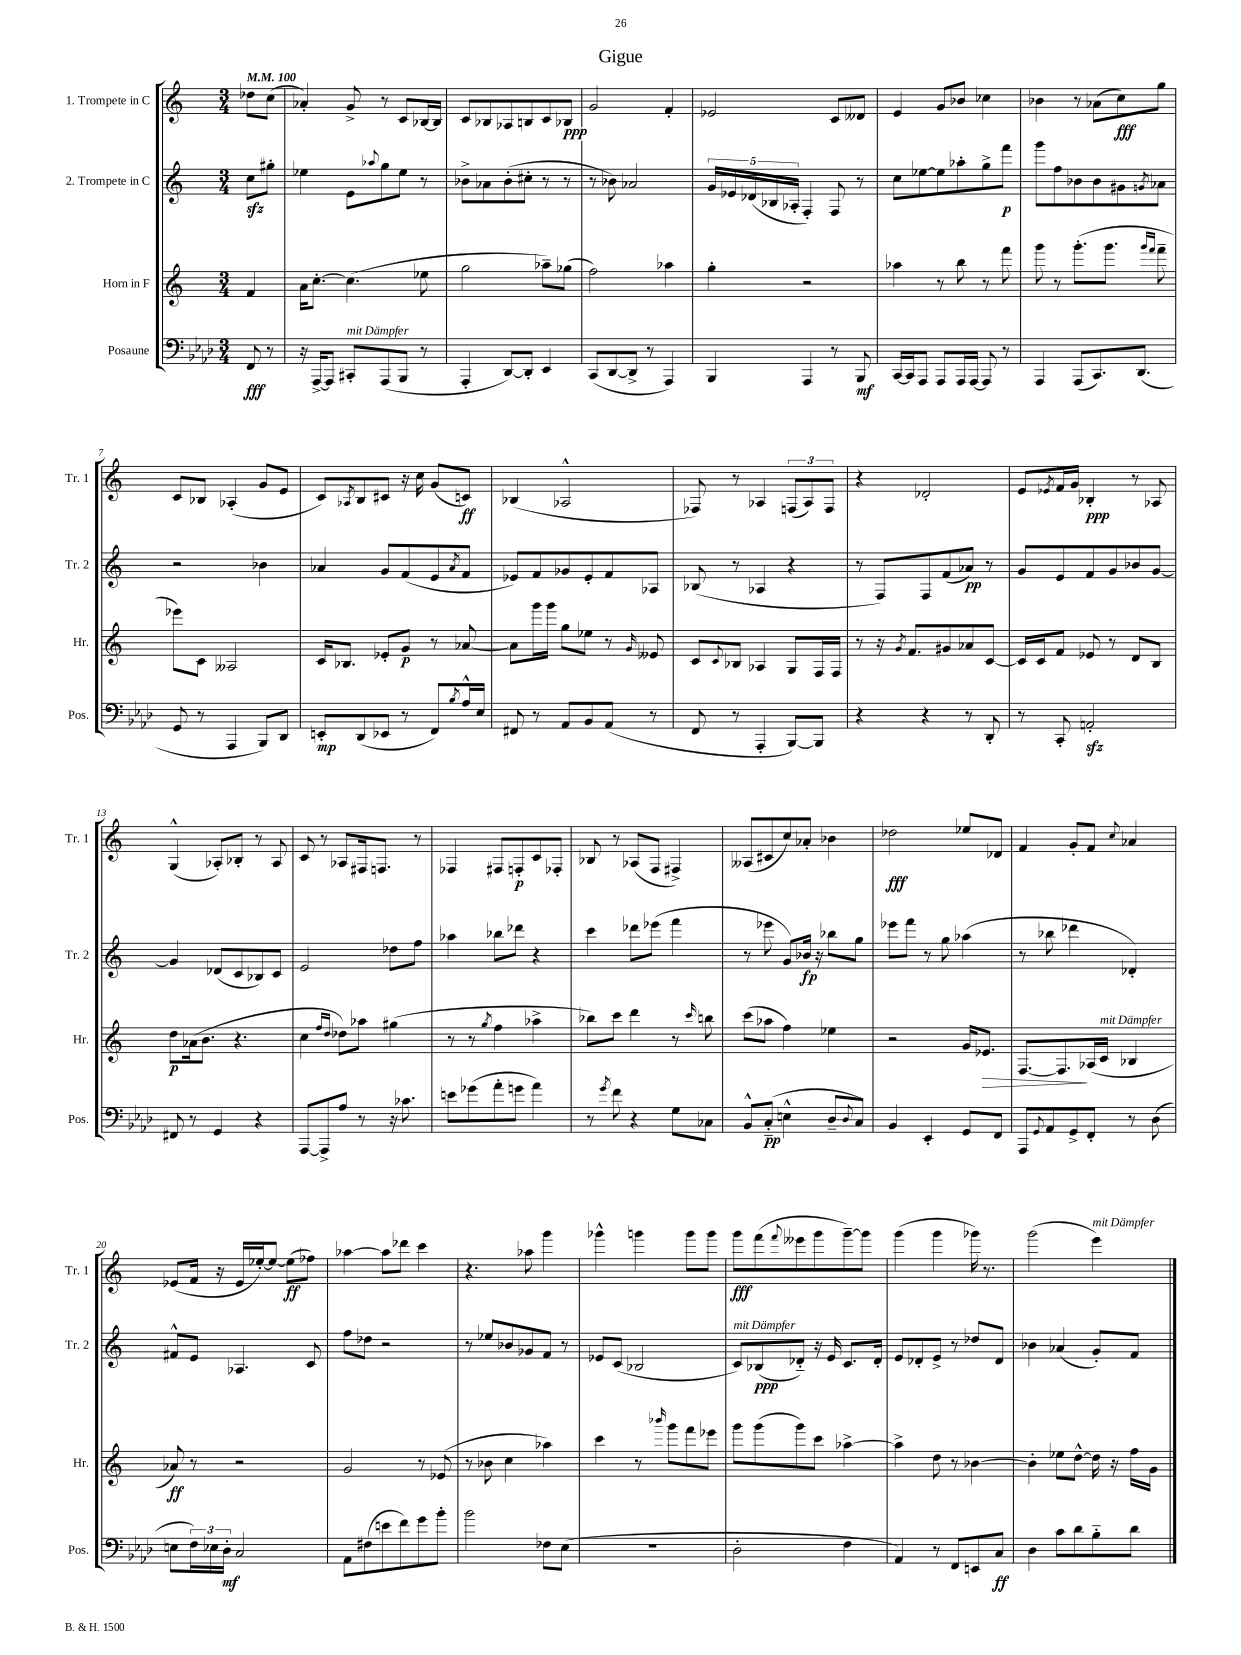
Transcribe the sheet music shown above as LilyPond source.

\header { title = "Gigue" }
<<
\new StaffGroup <<
\new Staff = "s0" \with { instrumentName = "1. Trompete in C" shortInstrumentName = "Tr. 1" } {
    \clef treble \key c \major \numericTimeSignature \time 3/4 \partial 4 \tempo 4 = 100
    des''8 c''8( |
    aes'4-.) g'8-> r8 c'8 bes16~ bes16 |
    c'8 bes8 aes8 b8 c'8 bes8\ppp |
    g'2 f'4-. |
    ees'2 c'8 deses'8 |
    e'4 g'8 bes'8 ces''4 |
    bes'4 r8 aes'8( c''8\fff) g''8 |
    c'8 bes8 aes4-.( g'8 e'8 |
    c'8) \acciaccatura { aes8 } b8 cis'8 r16 c''16 g'8( c'8\ff) |
    bes4( aes2-^ |
    fes8) r8 aes4 \tuplet 3/2 { f8( aes8) f8 } |
    r4 des'2-. |
    e'8 \acciaccatura { ees'8 } f'16 g'16 bes4-.\ppp r8 aes8 |
    g4-^( aes8-.) bes8-. r8 aes8 |
    c'8 r8 aes8 fis16 f8. r8 |
    fes4 fis8 f8-.\p c'8 fes8-. |
    bes8 r8 aes8( f8 fis4->) |
    aeses8( cis'8 c''8) aes'8-. bes'4 |
    des''2\fff ees''8 des'8 |
    f'4 g'8-. f'8 \appoggiatura { c''8 } aes'4 |
    ees'8( f'16 r16 ees'16 ees''16~-.) ees''8~ ees''8\ff( fes''8) |
    aes''4~ aes''8 des'''8 c'''4 |
    r4. aes''8 g'''4 |
    ges'''4-^ g'''4 g'''8 g'''8 |
    g'''8\fff f'''8( \appoggiatura { f'''8 } eeses'''8 g'''8 g'''8~--) g'''8 |
    g'''4( g'''4 ges'''16) r8. |
    g'''2( e'''4^\markup { \italic "mit Dämpfer" }) \bar "|." |
}
\new Staff = "s1" \with { instrumentName = "2. Trompete in C" shortInstrumentName = "Tr. 2" } {
    \clef treble \key c \major \numericTimeSignature \time 3/4 \partial 4
    c''8\sfz gis''8-. |
    ees''4 e'8 \appoggiatura { aes''8 } g''8 ees''8 r8 |
    bes'8-> aes'8 bes'8-.( cis''8-. r8 r8 |
    r8 bes'8) aes'2 |
    \tuplet 5/4 { g'16 ees'16 des'16( bes16 aes16-. } f4-.) f8 r8 |
    c''8 ees''8~ ees''8 aes''8-. g''8-> f'''8\p |
    g'''8 f''8 bes'8 bes'8 gis'8 \acciaccatura { g'8 } aes'8 |
    r2 bes'4 |
    aes'4 g'8 f'8( e'8 \acciaccatura { aes'8 } f'8 |
    ees'8) f'8 ges'8 ees'8-. f'8 aes8 |
    bes8( r8 aes4 r4 |
    r8 f8) f8 f'8( aes'8\pp) r8 |
    g'8 e'8 f'8 g'8 bes'8 g'8~ |
    g'4 des'8( c'8 bes8) c'8 |
    e'2 des''8 f''8 |
    aes''4 bes''8 des'''8 r4 |
    c'''4 des'''8 ees'''8( f'''4 |
    r8 ees'''8 g'8) bes'16\fp r16 bes''8 g''8 |
    ees'''8 f'''8 r8 g''8 aes''4( |
    r8 bes''8 des'''4 des'4-.) |
    fis'8-^ e'8 aes4. c'8 |
    f''8 des''8 r2 |
    r8 ees''8 bes'8 ges'8 f'8 r8 |
    ees'8 c'8( bes2 |
    c'8^\markup { \italic "mit Dämpfer" }) bes8\ppp( des'8-_) r16 e'16 c'8. des'16-. |
    e'8 des'8-. e'8-> r8 des''8 des'8 |
    bes'4 aes'4( g'8-.) f'8 \bar "|." |
}
\new Staff = "s2" \with { instrumentName = "Horn in F" shortInstrumentName = "Hr." } {
    \clef treble \key c \major \numericTimeSignature \time 3/4 \partial 4
    f'4 |
    a'16 c''8.~-. c''4.( ees''8 |
    g''2 aes''8--) ges''8( |
    f''2) aes''4 |
    g''4-. r2 |
    aes''4 r8 b''8 r8 f'''8 |
    g'''8 r8 g'''8.-.( g'''8. \grace { g'''16 f'''16 } f'''8-- |
    ees'''8) c'8 aeses2 |
    c'16 bes8. ees'8-. g'8\p r8 aes'8~ |
    aes'8 g'''16 g'''16 g''8 ees''8 r8 \grace { g'16 } eeses'8 |
    c'8 \appoggiatura { c'8 } bes8 aes4 g8 f16 f16 |
    r8 r16 \acciaccatura { g'8 } f'8. gis'8 aes'8 c'8~ |
    c'16 c'16 f'8 ees'8 r8 d'8 b8 |
    d''8\p aes'16( b'8. r4. |
    c''4 \grace { f''16 d''16 } des''8) aes''8 gis''4( |
    r8 r8 \acciaccatura { g''8 } f''4 aes''4-> |
    bes''8) c'''8 d'''4 r8 \grace { c'''16 } b''8 |
    c'''8( aes''8 f''4) ees''4 |
    r2 g'16 ees'8.\> |
    f8.~ f8.\! aes16( c'16^\markup { \italic "mit Dämpfer" } bes4 |
    aes'8\ff) r8 r2 |
    g'2 r8 ees'8( |
    r8 bes'8 c''4 aes''4) |
    c'''4 r8 \grace { bes'''16 } g'''8 f'''8 ees'''8 |
    g'''8 g'''8( g'''8) c'''8 aes''4~-> |
    aes''4-> d''8 r8 bes'4~ |
    bes'4-. ees''8 d''8~-^ d''16 r16 f''16 g'16 \bar "|." |
}
\new Staff = "s3" \with { instrumentName = "Posaune" shortInstrumentName = "Pos." } {
    \clef bass \key aes \major \numericTimeSignature \time 3/4 \partial 4
    f,8\fff r8 |
    r16 aes,,16~-> aes,,8 cis,8-.^\markup { \italic "mit Dämpfer" } aes,,8( bes,,8 r8 |
    aes,,4-. des,8~) des,8-. ees,4 |
    c,8( des,8~ des,8-> r8 aes,,4) |
    bes,,4 aes,,4 r8 bes,,8\mf |
    c,16~ c,16 aes,,8 aes,,8 aes,,16 aes,,16~ aes,,8 r8 |
    aes,,4 aes,,8( c,8.) des,8.( |
    g,8 r8 aes,,4 bes,,8) des,8 |
    e,8-.\mp des,8( ees,8 r8 f,8) \acciaccatura { bes8 } aes16-^ ees16 |
    fis,8 r8 aes,8 bes,8 aes,8( r8 |
    f,8 r8 aes,,4-. bes,,8~) bes,,8 |
    r4 r4 r8 des,8-. |
    r8 c,8-. a,2-.\sfz |
    fis,8 r8 g,4 r4 |
    aes,,8~ aes,,8-> aes8 r8 r16 ces'8. |
    e'8 ges'8( aes'8-. g'8 aes'4) |
    r8 \acciaccatura { g'8 } f'8 r4 g8 ces8 |
    bes,8-^ c8-_\pp( e4-^ des8-- \appoggiatura { des8 } c8) |
    bes,4 ees,4-. g,8 f,8 |
    aes,,8 \appoggiatura { g,8 } aes,8 g,8-> f,8-. r8 des8( |
    e8 \tuplet 3/2 { f16) ees16 des16-.\mf } c2 |
    aes,8 fis8( e'8 f'8) g'8 bes'8-. |
    bes'2 fes8 ees8( |
    R2. |
    des2-. f4 |
    aes,4) r8 f,8 e,8 c8\ff |
    des4 c'8 des'8 bes8-_ des'8 \bar "|." |
}
>>
>>
